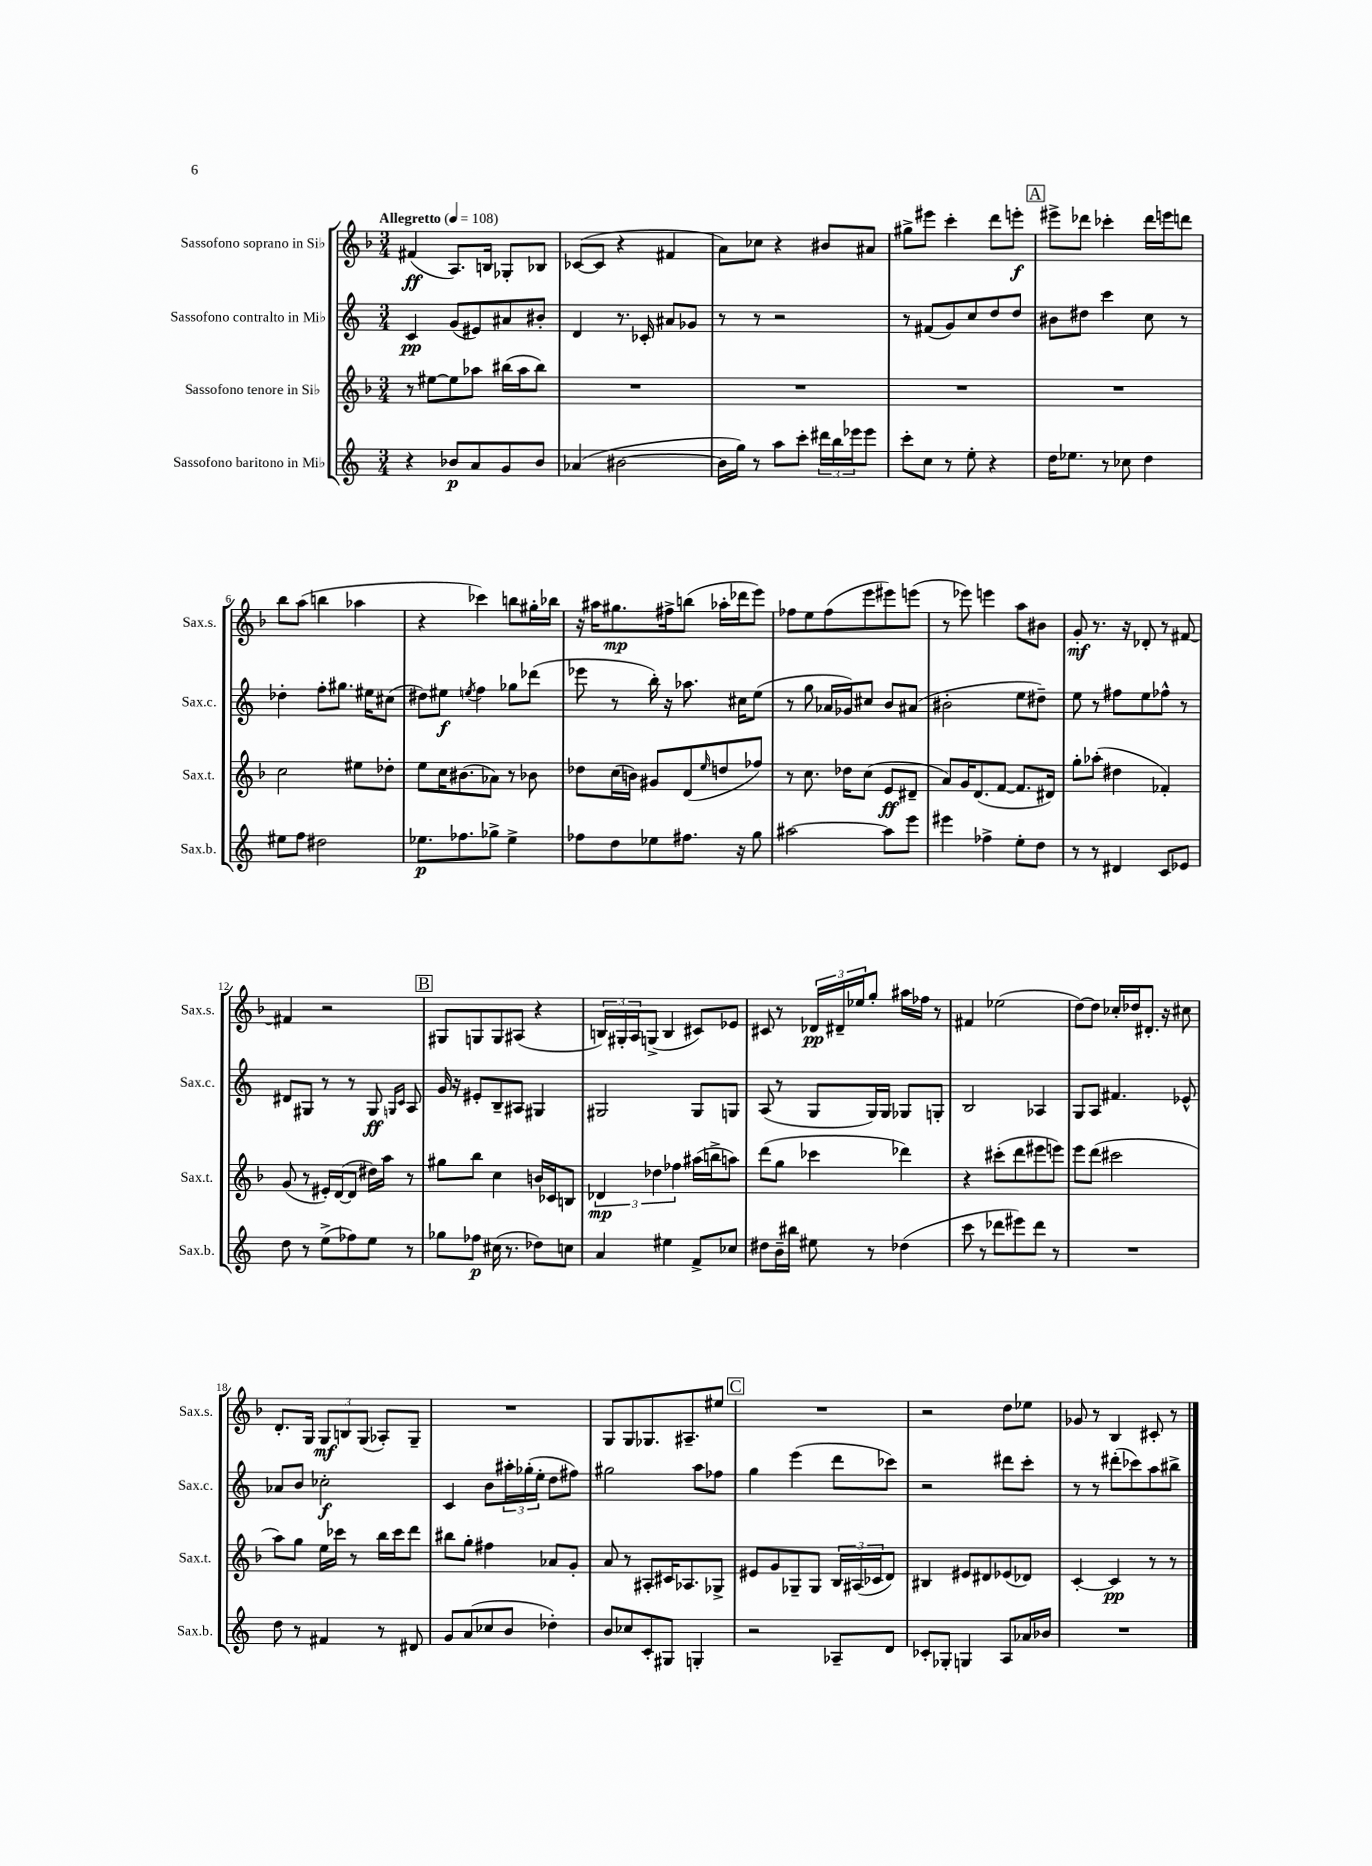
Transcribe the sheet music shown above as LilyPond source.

<<
\new StaffGroup <<
\new Staff = "s0" \with { instrumentName = "Sassofono soprano in Sib" shortInstrumentName = "Sax.s." } {
    \clef treble \key f \major \numericTimeSignature \time 3/4 \tempo "Allegretto" 4 = 108
    fis'4\ff( a8.) b16 ges8-. bes8 |
    ces'8~( ces'8 r4 fis'4 |
    a'8) ces''8 r4 bis'8 ais'8 |
    gis''8-> eis'''8 c'''4-. d'''8 e'''8-.\f |
    \mark \markup { \box "A" } eis'''8-> des'''8 ces'''4-. des'''16 e'''16 d'''8 |
    bes''8 a''8( b''4 aes''4 |
    r4 ces'''4) b''8 gis''16-. bes''16 |
    r16 ais''16 gis''8.\mp fis''16-> b''8( aes''16-. des'''16 e'''8) |
    fes''8 e''8 fes''8( e'''8 eis'''8) e'''8( |
    r8 ees'''8) e'''4 a''8 bis'8 |
    g'8-.\mf r8. r16 des'8-. r8 fis'8~ |
    fis'4 r2 |
    \mark \markup { \box "B" } gis8 g8 g8 ais8( r4 |
    \tuplet 3/2 { b16) gis16-. a16 } g8->( b4 cis'8) ees'8 |
    cis'8 r8 \tuplet 3/2 { des'16\pp dis'16-- ees''16 } g''8-. ais''16 fes''16 r8 |
    fis'4 ees''2( |
    d''8~) d''8 ces''16-. des''16 dis'8.-. r16 cis''8 |
    d'8.-. g16 \tuplet 3/2 { g8\mf b8 g8( } aes8-.) g8-- |
    R2. |
    g8 g8 ges8. ais8.-- eis''8 |
    \mark \markup { \box "C" } R2. |
    r2 d''8 ees''8 |
    ges'8 r8 bes4 cis'8-. r8 \bar "|." |
}
\new Staff = "s1" \with { instrumentName = "Sassofono contralto in Mib" shortInstrumentName = "Sax.c." } {
    \clef treble \key c \major \numericTimeSignature \time 3/4
    c'4\pp g'8( eis'8) ais'8 bis'8-. |
    d'4 r8. ces'16-. ais'8 ges'8 |
    r8 r8 r2 |
    r8 fis'8( g'8) c''8 d''8 d''8 |
    \mark \markup { \box "A" } bis'8 dis''8 c'''4 c''8 r8 |
    des''4-. f''8-. gis''8. eis''16 cis''8( |
    dis''8) eis''8\f \acciaccatura { e''8 } f''4 ges''8 des'''8( |
    ees'''8 r8 b''16-.) r16 aes''8. cis''16 e''8( |
    r8 g''8 aes'16 ges'16) cis''8 b'8 ais'8( |
    bis'2-. e''8 dis''8--) |
    e''8 r8 fis''8 e''8 fes''8-^ r8 |
    dis'8 gis8 r8 r8 gis8\ff \grace { g16 c'16 } a8 |
    \mark \markup { \box "B" } g'16 r16 eis'8-. b8-- ais8 gis4 |
    gis2 gis8 g8 |
    a8( r8 g8 g16) g16 ges8 g8-. |
    b2 aes4 |
    g8 a8 fis'4. ees'8-^ |
    aes'8 b'8 ces''2-.\f |
    c'4 b'8 \tuplet 3/2 { ais''16-. ges''16-.( e''16-. } d''8 fis''8) |
    gis''2 a''8 fes''8 |
    \mark \markup { \box "C" } g''4 e'''4( d'''8 ces'''8) |
    r2 dis'''8 c'''8-. |
    r8 r8 dis'''8-.( ces'''8) a''8 bis''8-> \bar "|." |
}
\new Staff = "s2" \with { instrumentName = "Sassofono tenore in Sib" shortInstrumentName = "Sax.t." } {
    \clef treble \key f \major \numericTimeSignature \time 3/4
    r8 eis''8~ eis''8 aes''8 bis''16( aes''16 bis''8) |
    R2. |
    R2. |
    R2. |
    \mark \markup { \box "A" } R2. |
    c''2 eis''8 des''8-. |
    e''8 c''16 bis'8.( aes'8) r8 bes'8 |
    des''8 c''16( b'16) gis'8 d'8( \grace { e''16 } d''8 fes''8) |
    r8 c''8. des''16 c''8( e'8\ff dis'8-- |
    a'8) g'16 d'8.( f'8~ f'8. dis'16) |
    g''8-. aes''8-.( dis''4 fes'4-.) |
    g'8( r8 eis'16-.) d'16~( d'8 dis''16) a''16 r8 |
    \mark \markup { \box "B" } gis''8 bes''8 c''4 b'16 ces'16 b8 |
    \tuplet 3/2 { des'4\mp des''4 fes''4 } ais''16( b''16-> a''8) |
    d'''8( g''8 ces'''4 des'''4) |
    r4 cis'''8-.( d'''8 eis'''8 e'''8) |
    e'''8 d'''8( cis'''2 |
    a''8) g''8 e''16 ces'''16 r8 bes''16 ces'''16 d'''8 |
    bis''8 g''8-. fis''4 aes'8 g'8-. |
    a'8 r8 ais8-. cis'16 aes8. ges8-> |
    \mark \markup { \box "C" } eis'8 g'8 ges8-- ges8 \tuplet 3/2 { bes16 ais16( ces'16 } d'8) |
    bis4 eis'8 dis'8 ees'8( des'8) |
    c'4~-. c'4\pp r8 r8 \bar "|." |
}
\new Staff = "s3" \with { instrumentName = "Sassofono baritono in Mib" shortInstrumentName = "Sax.b." } {
    \clef treble \key c \major \numericTimeSignature \time 3/4
    r4 bes'8\p a'8 g'8 bes'8 |
    aes'4( bis'2~ |
    bis'16 g''16) r8 a''8 c'''8-. \tuplet 3/2 { dis'''16 b''16 ees'''16 } ees'''8 |
    c'''8-. c''8 r8 e''8-. r4 |
    \mark \markup { \box "A" } d''16 ees''8. r8 ces''8 d''4 |
    eis''8 f''8 dis''2 |
    ees''8.\p fes''8. ges''8-> ees''4-> |
    fes''8 d''8 ees''8 fis''8. r16 g''8 |
    ais''2~ ais''8 e'''8 |
    eis'''4 fes''4-> e''8-. d''8 |
    r8 r8 dis'4 c'8 ees'8 |
    d''8 r8 e''8->( fes''8) e''8 r8 |
    \mark \markup { \box "B" } ges''8 fes''8\p cis''16( r8. des''8) c''8 |
    a'4 eis''4 f'8-> ces''8 |
    dis''8 b'16-- bis''16 eis''8 r8 des''4( |
    c'''8 r8 des'''8 eis'''8) des'''8 r8 |
    R2. |
    d''8 r8 fis'4 r8 dis'8 |
    g'8 a'8( ces''8 b'8 des''4-.) |
    b'8 ces''8 c'8-. gis8 g4-. |
    \mark \markup { \box "C" } r2 aes8-- d'8 |
    ces'8-. ges8-. g4 a8 aes'16 bes'16 |
    R2. \bar "|." |
}
>>
>>
